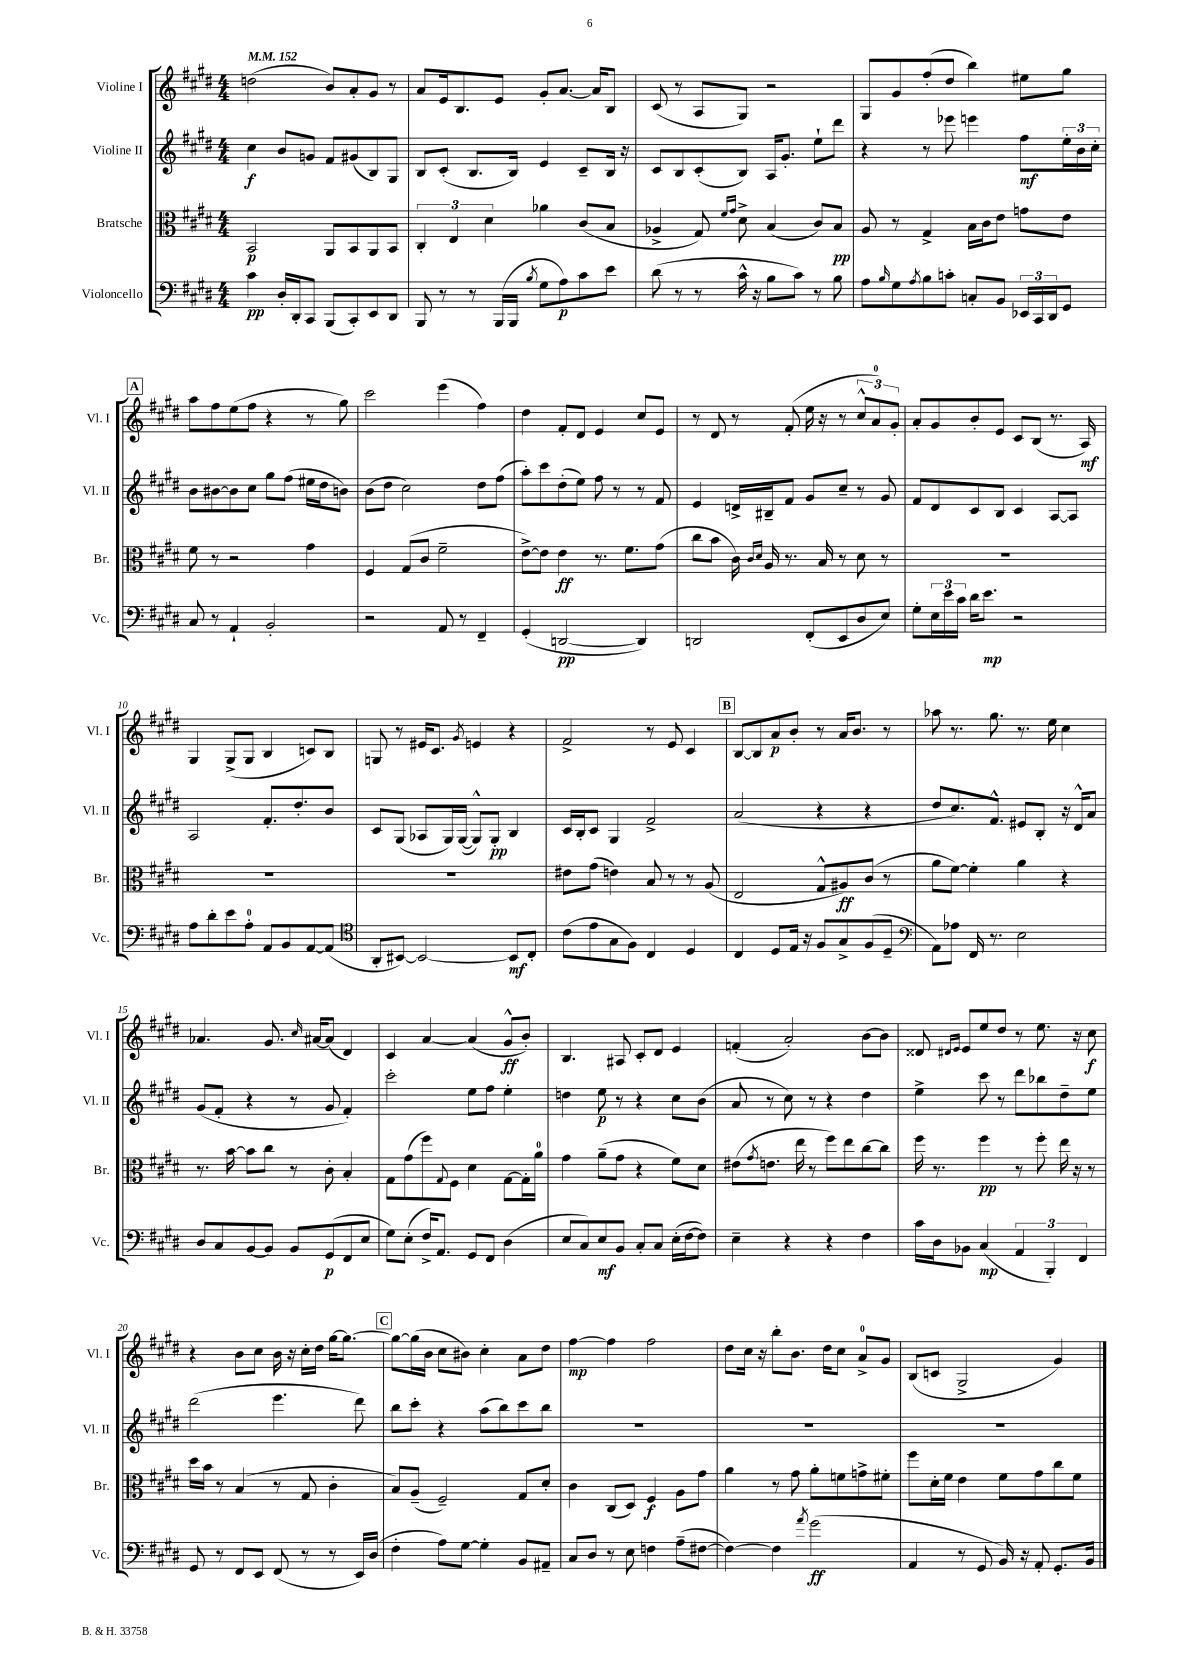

**kern	**kern	**kern	**kern
*staff4	*staff3	*staff2	*staff1
*clefF4	*clefC3	*clefG2	*clefG2
*k[f#c#g#d#]	*k[f#c#g#d#]	*k[f#c#g#d#]	*k[f#c#g#d#]
*M4/4	*M4/4	*M4/4	*M4/4
*MM152	*MM152	*MM152	*MM152
4c#	2BB	4cc#	(2dd
16D#'	.	8b	.
16DD#'	.	.	.
8CC#	.	8g	.
(8BBB	8AA	8f#	8b)
8CC#')	8BB	(8g#	8a'
8EE	8AA	8B)	8g#
8DD#	8BB	8G#	8r
=	=	=	=
8BBB	6C#'	8B	8a
8r	.	(8c#'	16e
.	6E	.	.
.	.	.	8.B
8r	.	8.B	.
.	6d#	.	.
(16BBB	.	.	8e
16BBB	.	16B)	.
8qB	.	.	.
8G#	4a-	4e	8g#'
8A)	.	.	[8.a
8c#	(8c#	8c#~	.
.	.	.	16a]
8e	8B	16B	8B
.	.	16r	.
=	=	=	=
(8d#	4A-^	8c#	(8c#
8r	.	8B	8r
8r	8G#)	(8c#'	8A
.	16qqf#	.	.
.	16qqg#	.	.
16c#^^	8d#^	8B)	8G#)
16r	.	.	.
8B	(4B	16A	2r
.	.	8.g#'	.
8c#)	.	.	.
8r	8c#)	8ee`	.
8B	8B	8ddd#	.
=	=	=	=
8A	8A	4r	8G#
16qqB	.	.	.
8G#	8r	.	8g#
8qA	.	.	.
8B	4G#^	8r	(8ff#'
8c'	.	8eee-	8dd#
8C'	16B	4eee	4bb)
.	16c#	.	.
8BB	8e	.	.
24EE-	8g	8ff#	8ee#
24CC#	.	.	.
24DD#	.	.	.
8GG#	8e	24ee'	8gg#
.	.	24b	.
.	.	24cc#'	.
=	=	=	=
8C#	8f#	8b	8aa
8r	8r	[8b#	8ff#
4AA`	2r	8b#]	(8ee
.	.	8cc#	8ff#
2BB'	.	8gg#	4r
.	.	(8ff#	.
.	4g#	16ee#	8r
.	.	16dd#	.
.	.	8b)	8gg#)
=	=	=	=
2r	4F#	(8b	2ccc#
.	.	8dd#	.
.	(8G#	2cc#)	.
.	8c#	.	.
8AA	2f#~	.	(4eee
8r	.	.	.
4FF#~	.	8dd#	4ff#)
.	.	(8ff#	.
=	=	=	=
(4GG#'	[8e^)	8aa')	4dd#
.	8e]	8ccc#	.
[2DD	4e	(8dd#'	8f#'
.	.	8ee)	8d#
.	8.r	8ff#	4e
.	.	8r	.
.	8.f#	.	.
4DD])	.	8r	8cc#
.	(8g#	8f#	8e
=	=	=	=
2DD	8cc#	4e	8r
.	8b	.	8d#
.	16c#)	16d^	8r
.	16qqc#	.	.
.	16qqd#	.	.
.	16A	16B#~	.
.	8.r	8f#	(8f#'
(8FF#'	.	8g#	16ee
.	16B	.	16r
8EE	8r	8cc#~	8r
8D#	8d#	8r	12cc#^^
.	.	.	12a)
8E)	8r	8g#	.
.	.	.	12g#'
=	=	=	=
8G#'	1r	8f#	8a'
24E	.	8d#	8g#
24e	.	.	.
24c#	.	.	.
16d#	.	8c#	8b'
8.e	.	.	.
.	.	8B	8e
2r	.	4c#	8c#
.	.	.	(8B
.	.	[8A	8.r
.	.	8A]	.
.	.	.	16A)
=	=	=	=
8A	1r	2A	4G#
8d#'	.	.	.
8e	.	.	(8G#^
8A'	.	.	8G#
8AA	.	8.f#'	4B
8BB	.	.	.
.	.	8.dd#'	.
[8AA	.	.	8c)
(8AA]	.	8b	8B
=	=	=	=
*clefC4	*	*	*
8AA'	1r	8c#	8G
[8BB#)	.	(8G#	8r
2BB#_	.	8A-	16e#
.	.	.	8.c#
.	.	16G#)	.
.	.	([16G#	.
.	.	.	8qg#
.	.	8G#^^])	4e
.	.	8G#'	.
8BB#]	.	4B	4r
8C#'	.	.	.
=	=	=	=
(8c#	8e#	16c#	2f#^
.	.	16B'	.
8e	(8g#	8c#	.
8G#	4e)	4G#	.
8F#)	.	.	.
4C#	8B	2f#^	8r
.	8r	.	8e
4D#	8r	.	4c#
.	(8A	.	.
=	=	=	=
4C#	2E	(2a	[8B
.	.	.	8B]
8D#	.	.	8a
16E	.	.	8b'
16r	.	.	.
8F#	8G#^^	4r	8r
8G#^	8A#)	.	16a
.	.	.	8.b
(8F#	(8c#	4r	.
8D#~	8r	.	8r
=	=	=	=
*clefF4	*	*	*
8AA)	8a	8dd#	8aa-
8A-	[8f#)	8.cc#)	8.r
16FF#	4f#']	.	.
8.r	.	8.f#^^	8.gg#
2E	4a	8e#	8.r
.	.	8B'	.
.	.	.	16ee
.	4r	16r	4cc#
.	.	16d#^^	.
.	.	8a	.
=	=	=	=
8D#	8.r	(8g#	4.a-
8C#	.	8f#'	.
.	[16b	.	.
[8BB	8b]	4r	.
8BB]	8cc#	.	8.g#
8BB	8r	8r	.
.	.	.	16qqcc#
.	.	.	[16a#
(8GG#	8c#'	8g#	(8a#]
8FF#	4B'	4f#')	4d#)
8E	.	.	.
=	=	=	=
8G#)	8G#	2ccc#'	4c#
(8E'	(8g#	.	.
16F#^)	8ff#)	.	[4a
8.AA	.	.	.
.	8qqG#	.	.
.	8F#	.	.
8GG#	4d#	8ee	(4a]
8FF#	.	8ff#	.
(4D#	[8G#	4ee'	8g#^^
.	16G#']	.	8b')
.	16a	.	.
=	=	=	=
8E	4g#	4dd	4.B
8C#)	.	.	.
8E	(8a~	8ee	.
8BB	8g#	8r	8A#
8C#'	4r	4r	8c#'
8C#	.	.	8d#
(16E'	8f#)	8cc#	4e
[16F#	.	.	.
8F#])	8d#	(8b	.
=	=	=	=
4E~	(8e#	8a	(4f'
.	8qg#	.	.
.	8.e	8r	.
4r	.	8cc#)	2a')
.	16ee	.	.
.	8r	8r	.
4r	8ff#)	4r	.
.	8ee	.	.
4F#	[8cc#	4dd#	[8b
.	8cc#]	.	8b]
=	=	=	=
16c#	16ff#	4ee^	8d##
16D#	8.r	.	.
.	.	.	16qqd#
.	.	.	16qqe
8BB-	.	.	8e
(4C#	4ff#	8ccc#	8ee
.	.	8r	8dd#
6AA	8r	8ddd#	8r
.	8ff#'	8bb-	8.ee
6BBB')	.	.	.
.	16ee	8dd#~	.
.	16r	.	16r
6FF#	.	.	.
.	8r	8ee	8cc#
=	=	=	=
8GG#	16dd#	(2ddd#	4r
.	16b	.	.
8r	8r	.	.
8FF#	(4B	.	8b
8EE	.	.	8cc#
(8FF#	8r	4.eee	16b
.	.	.	16r
8r	8G#	.	16cc#'
.	.	.	16dd#
8r	4c#'	.	[16gg#
.	.	.	8.gg#_
16EE)	.	8ddd#)	.
(16D#	.	.	.
=	=	=	=
4F#'	8B)	8bb	8gg#_
.	(8A~	8ccc#'	(16gg#]
.	.	.	16b
8A)	2F#~)	4r	8cc#
[8G#	.	.	8b#)
4G#']	.	(8aa	4cc#'
.	.	8bb)	.
8BB	8G#	8ccc#	8a
8AA#~	8d#'	8bb	8dd#
=	=	=	=
8C#	4c#	1r	[4ff#
8D#	.	.	.
8r	(8C#	.	4ff#]
8E	8D#)	.	.
4F	4F#	.	2ff#
(8A~	8A	.	.
[8F#	8g#	.	.
=	=	=	=
4F#_)	4a	1r	8dd#
.	.	.	16cc#
.	.	.	16r
4F#]	8r	.	8bb'
.	8g#	.	8.b
8qa	.	.	.
(2g#	8a'	.	.
.	.	.	16dd#
.	8f	.	8cc#
.	8g^	.	8a^
.	8f#'	.	8g#
=	=	=	=
4AA	8ff#	1r	(8B
.	16d#'	.	8c
.	16f#	.	.
8r	4e	.	2G#^
8GG#	.	.	.
16BB)	8f#	.	.
16r	.	.	.
8AA'	8g#	.	.
8.GG#'	8cc#	.	4g#)
.	8f#	.	.
16BB	.	.	.
==	==	==	==
*-	*-	*-	*-
